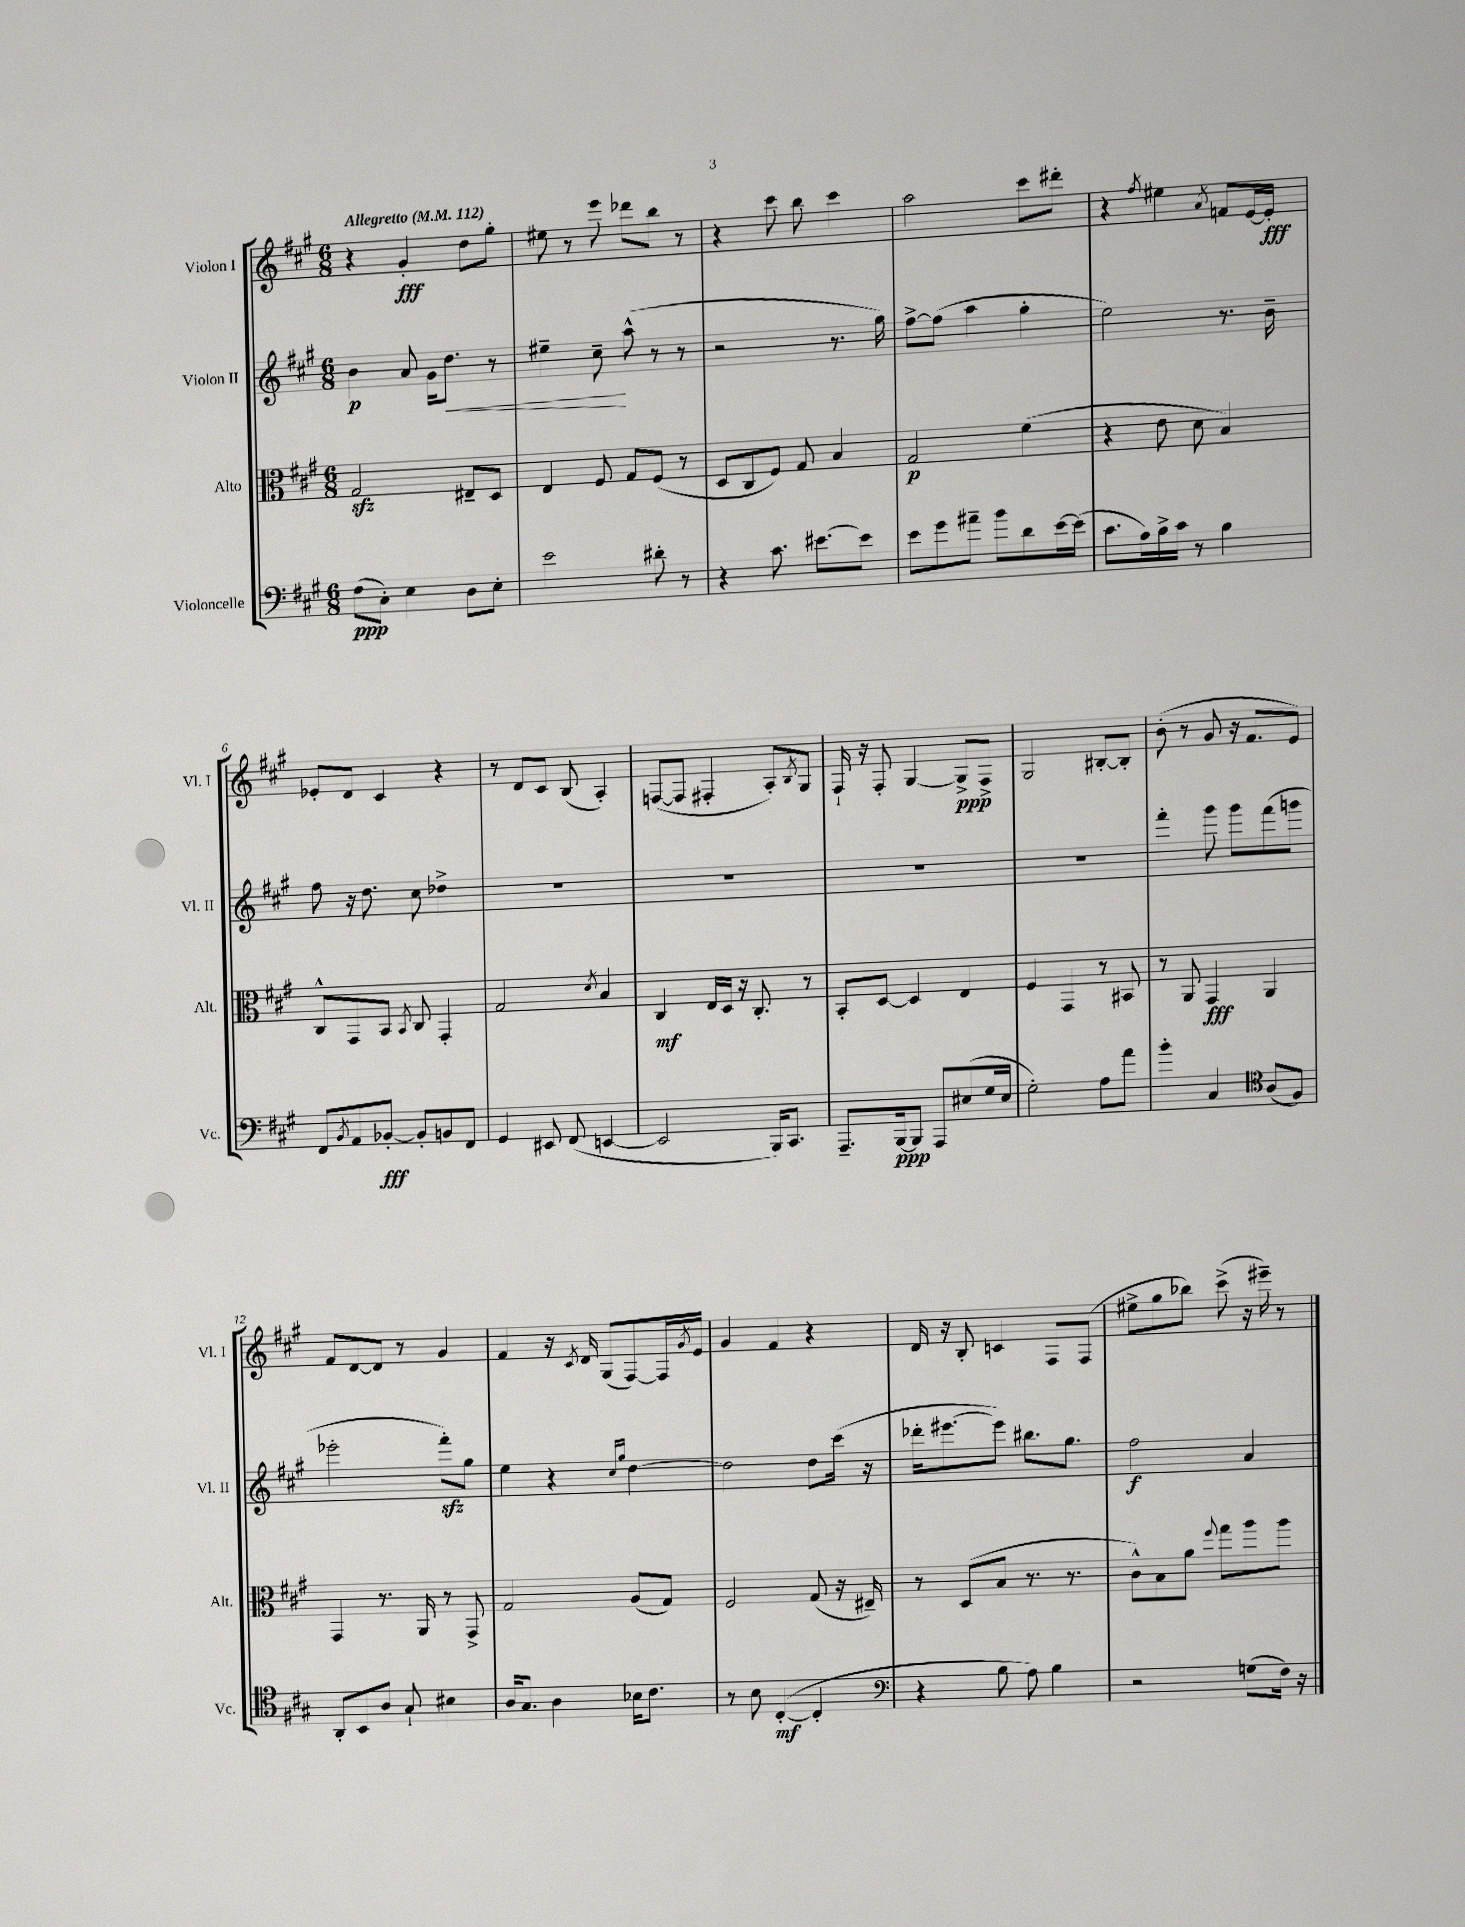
<<
\new StaffGroup <<
\new Staff = "s0" \with { instrumentName = "Violon I" shortInstrumentName = "Vl. I" } {
    \clef treble \key a \major \numericTimeSignature \time 6/8 \tempo "Allegretto" 4 = 112
    r4 gis'4-.\fff d''8 gis''8-. |
    eis''8 r8 e'''8 des'''8 b''8 r8 |
    r4 cis'''8 b''8 cis'''4 |
    a''2 cis'''8 dis'''8-. |
    r4 \acciaccatura { fis''8 } eis''4 \acciaccatura { a'8 } f'8 e'16~ e'16-.\fff |
    ees'8-. d'8 cis'4 r4 |
    r8 d'8 cis'8 b8( a4-.) |
    f8~( f8 fis4-. a8-.) \acciaccatura { b8 } gis8 |
    fis16-! r16 fis8-. gis4~ gis8->\ppp fis8-> |
    gis2 bis8~-. bis8-. |
    b'8-.( r8 gis'8 r16 fis'8. e'8) |
    fis'8 d'8~ d'8 r8 gis'4 |
    fis'4 r16 \acciaccatura { cis'8 } d'16 gis8( fis8~) fis16 \acciaccatura { gis'8 } e'16 |
    gis'4 fis'4 r4 |
    d'16 r16 b8-. c'4 fis8 fis8( |
    eis''8-> gis''8 bes''8) cis'''8->( r16 eis'''16--) r8 \bar "|." |
}
\new Staff = "s1" \with { instrumentName = "Violon II" shortInstrumentName = "Vl. II" } {
    \clef treble \key a \major \numericTimeSignature \time 6/8
    b'4\p a'8 gis'16 d''8.\< r8 |
    eis''4-- cis''8--\! a''8-^( r8 r8 |
    r2 r8. gis''16) |
    fis''8~-> fis''8( a''4 gis''4-. |
    e''2) r8. b'16-- |
    fis''8 r16 d''8. cis''8 des''4-> |
    R2. |
    R2. |
    R2. |
    R2. |
    fis'''4-. gis'''8 gis'''8 fis'''8( g'''8 |
    ees'''2-. fis'''8-.\sfz) gis''8 |
    e''4 r4 \grace { cis''16 gis''16 } d''4~ |
    d''2 d''8 cis'''16( r16 |
    des'''16-. eis'''8.~ eis'''8) bis''8. gis''8. |
    fis''2\f a'4 \bar "|." |
}
\new Staff = "s2" \with { instrumentName = "Alto" shortInstrumentName = "Alt." } {
    \clef alto \key a \major \numericTimeSignature \time 6/8
    gis2\sfz eis8-- d8 |
    e4 fis8 gis8 fis8( r8 |
    d8 cis8 fis8) gis8 b4 |
    gis2\p fis'4( |
    r4 e'8 d'8 b4) |
    cis8-^ gis,8 b,8 \acciaccatura { b,8 } cis8 gis,4-. |
    gis2 \acciaccatura { d'8 } b4 |
    cis4\mf e16 d16 r16 cis8.-. r8 |
    b,8-. d8~ d4 e4 |
    fis4 gis,4 r8 bis,8 |
    r8 a,8 gis,4\fff a,4 |
    gis,4 r8. a,16 r8 gis,8-> |
    gis2 a8( gis8) |
    fis2 gis8( r16 eis16--) |
    r8 d8( b8 r8. r8. |
    cis'8-^) b8 a'8 \appoggiatura { fis''8 } gis''8 a''8 a''8 \bar "|." |
}
\new Staff = "s3" \with { instrumentName = "Violoncelle" shortInstrumentName = "Vc." } {
    \clef bass \key a \major \numericTimeSignature \time 6/8
    fis8\ppp( cis8-.) e4 d8 e8-. |
    e'2 dis'8-. r8 |
    r4 cis'8. eis'8.~ eis'8 |
    e'8 gis'8 ais'8-- b'8 d'8 e'16~ e'16( |
    cis'8. a16) b16-> cis'16 r8 b4 |
    fis,8 \acciaccatura { b,8 } a,8 bes,8~-.\fff bes,8-. b,8 fis,8 |
    gis,4 eis,8 fis,8( e,4~ |
    e,2 b,,16) cis,8. |
    a,,8.-- b,,16~\ppp b,,8 a,,8 eis8( gis16 eis16 |
    gis2-.) a8 a'8 |
    b'4-. cis4 \clef tenor a8( fis8) |
    a,8-. b,8 a8 gis8-! bis4 |
    a16 gis8. a4 bes16 cis'8. |
    r8 b8 cis4~-.\mf( cis4-. |
    \clef bass r4 b8 a8) b4 |
    r2 g8( fis16) r16 \bar "|." |
}
>>
>>
